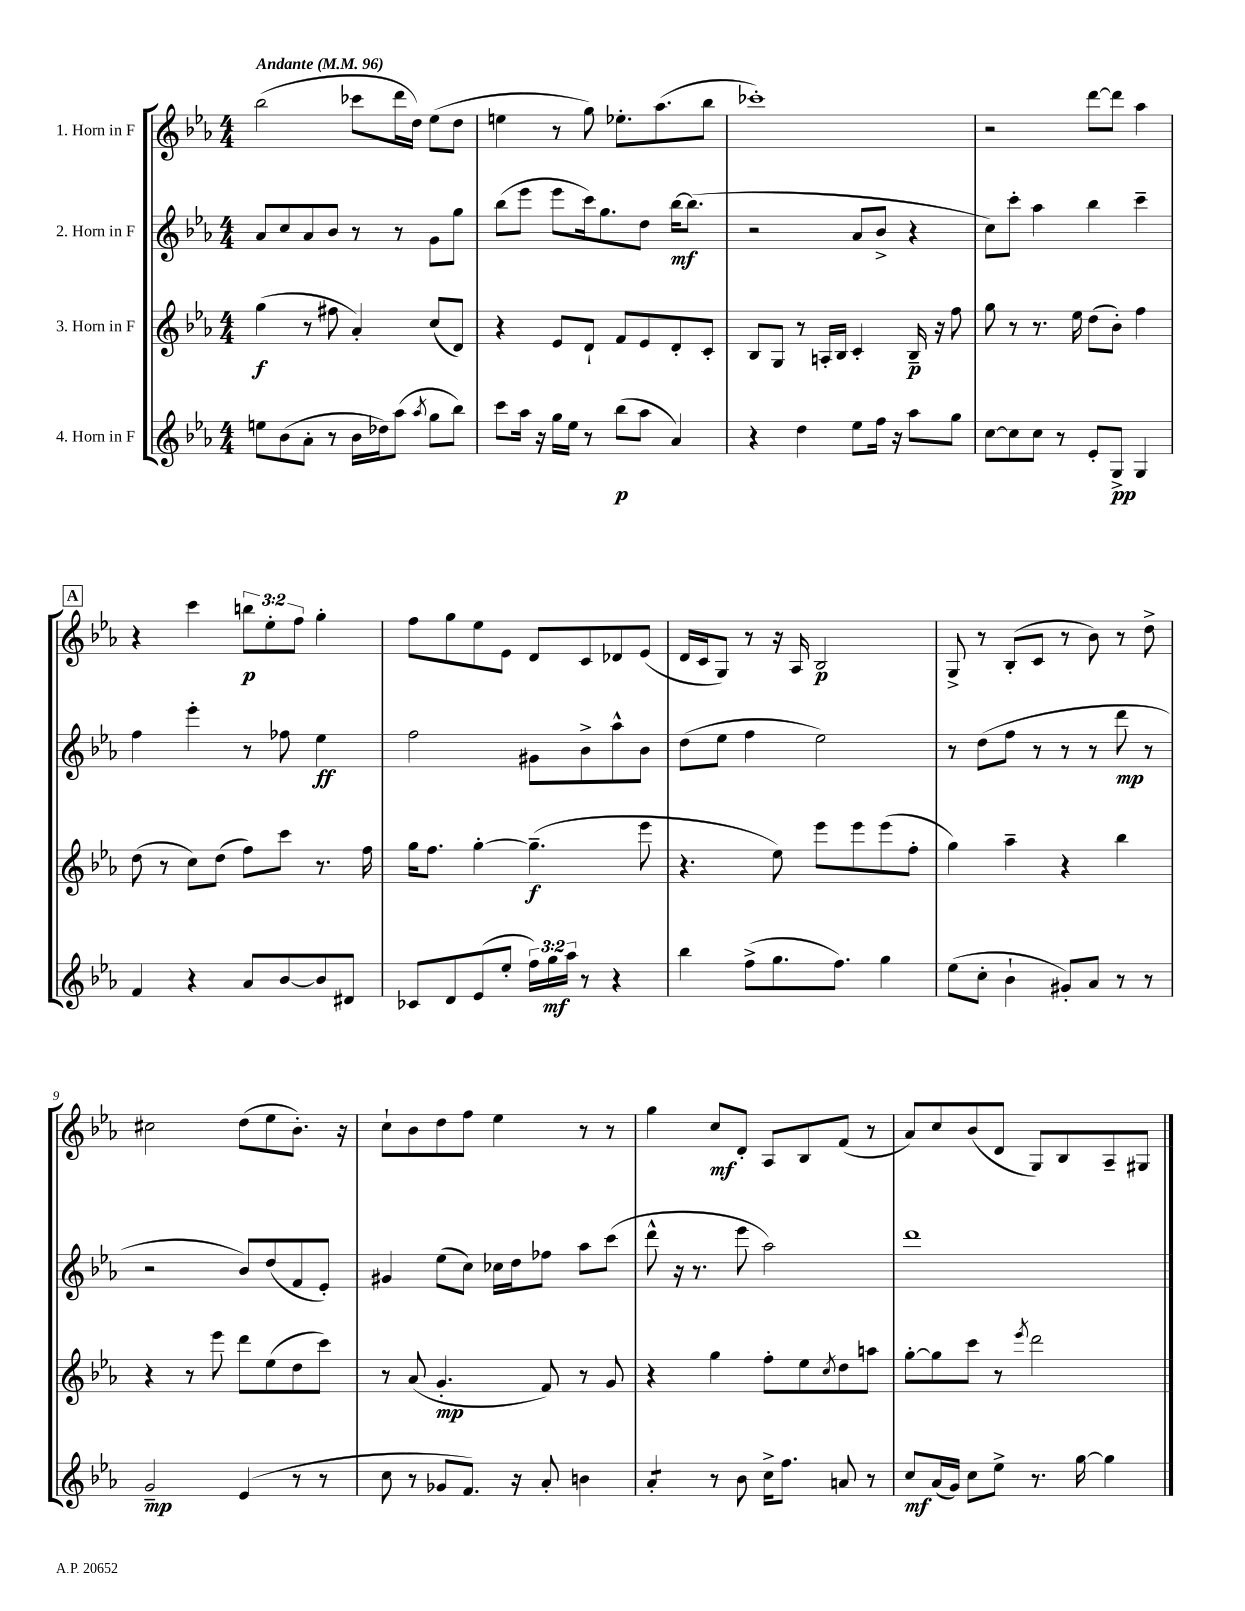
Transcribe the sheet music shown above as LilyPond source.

<<
\new StaffGroup <<
\new Staff = "s0" \with { instrumentName = "1. Horn in F" } {
    \clef treble \key ees \major \numericTimeSignature \time 4/4 \override Staff.TupletNumber.text = #tuplet-number::calc-fraction-text \tempo "Andante" 4 = 96
    bes''2( ces'''8 d'''16 d''16) ees''8( d''8 |
    e''4 r8 g''8) ees''8.-. aes''8.( bes''8 |
    ces'''1-.) |
    r2 d'''8~ d'''8 aes''4 |
    \mark \markup { \box "A" } r4 c'''4 \tuplet 3/2 { b''8\p ees''8-. f''8 } g''4-. |
    f''8 g''8 ees''8 ees'8 d'8 c'8 des'8 ees'8( |
    d'16 c'16 g8) r8 r16 aes16 bes2\p |
    g8-> r8 bes8-.( c'8 r8 bes'8) r8 d''8-> |
    cis''2 d''8( ees''8 bes'8.-.) r16 |
    c''8-! bes'8 d''8 f''8 ees''4 r8 r8 |
    g''4 c''8\mf d'8-. aes8 bes8 f'8( r8 |
    aes'8) c''8 bes'8( d'8 g8) bes8 aes8-- gis8 \bar "|." |
}
\new Staff = "s1" \with { instrumentName = "2. Horn in F" } {
    \clef treble \key ees \major \numericTimeSignature \time 4/4
    aes'8 c''8 aes'8 bes'8 r8 r8 g'8 g''8 |
    bes''8( ees'''8 ees'''8 c'''16) g''8. d''8 bes''16~\mf bes''8.( |
    r2 aes'8 bes'8-> r4 |
    c''8) c'''8-. aes''4 bes''4 c'''4-- |
    \mark \markup { \box "A" } f''4 ees'''4-. r8 fes''8 ees''4\ff |
    f''2 gis'8 bes'8-> aes''8-^ bes'8 |
    d''8( ees''8 f''4 ees''2) |
    r8 d''8( f''8 r8 r8 r8 d'''8\mp r8 |
    r2 bes'8) d''8( f'8 ees'8-.) |
    gis'4 ees''8( c''8) ces''16 d''16 fes''8 aes''8 c'''8( |
    d'''8-^ r16 r8. ees'''8 aes''2) |
    d'''1 \bar "|." |
}
\new Staff = "s2" \with { instrumentName = "3. Horn in F" } {
    \clef treble \key ees \major \numericTimeSignature \time 4/4
    g''4\f( r8 fis''8 aes'4-.) c''8( d'8) |
    r4 ees'8 d'8-! f'8 ees'8 d'8-. c'8-. |
    bes8 g8 r8 a16-. bes16 c'4-. bes16--\p r16 f''8 |
    g''8 r8 r8. ees''16 d''8( bes'8-.) f''4 |
    \mark \markup { \box "A" } d''8( r8 c''8) d''8( f''8) c'''8 r8. f''16 |
    g''16 f''8. g''4~-. g''4.--\f( ees'''8 |
    r4. ees''8) ees'''8 ees'''8 ees'''8( f''8-. |
    g''4) aes''4-- r4 bes''4 |
    r4 r8 ees'''8 d'''8 ees''8( d''8 c'''8) |
    r8 aes'8( g'4.-.\mp f'8) r8 g'8 |
    r4 g''4 f''8-. ees''8 \acciaccatura { c''8 } d''8 a''8 |
    g''8~-. g''8 c'''8 r8 \acciaccatura { ees'''8 } d'''2 \bar "|." |
}
\new Staff = "s3" \with { instrumentName = "4. Horn in F" } {
    \clef treble \key ees \major \numericTimeSignature \time 4/4 \override Staff.TupletNumber.text = #tuplet-number::calc-fraction-text
    e''8 bes'8( aes'8-. r8 bes'16 des''16) aes''8( \acciaccatura { aes''8 } g''8 bes''8) |
    c'''8 aes''16 r16 g''16 ees''16 r8 bes''8\p( aes''8 aes'4) |
    r4 d''4 ees''8 f''16 r16 aes''8 g''8 |
    c''8~ c''8 c''8 r8 ees'8-. g8->\pp g4 |
    \mark \markup { \box "A" } f'4 r4 aes'8 bes'8~ bes'8 dis'8 |
    ces'8 d'8 ees'8( ees''8-. \tuplet 3/2 { f''16) g''16\mf aes''16 } r8 r4 |
    bes''4 f''8->( g''8. f''8.) g''4 |
    ees''8( c''8-. bes'4-! gis'8-.) aes'8 r8 r8 |
    g'2--\mp ees'4( r8 r8 |
    c''8 r8 ges'8 f'8.) r16 aes'8-. b'4 |
    aes'4:8-. r8 bes'8 c''16-> f''8. a'8 r8 |
    c''8\mf aes'16( g'16) c''8 ees''8-> r8. g''16~ g''4 \bar "|." |
}
>>
>>
